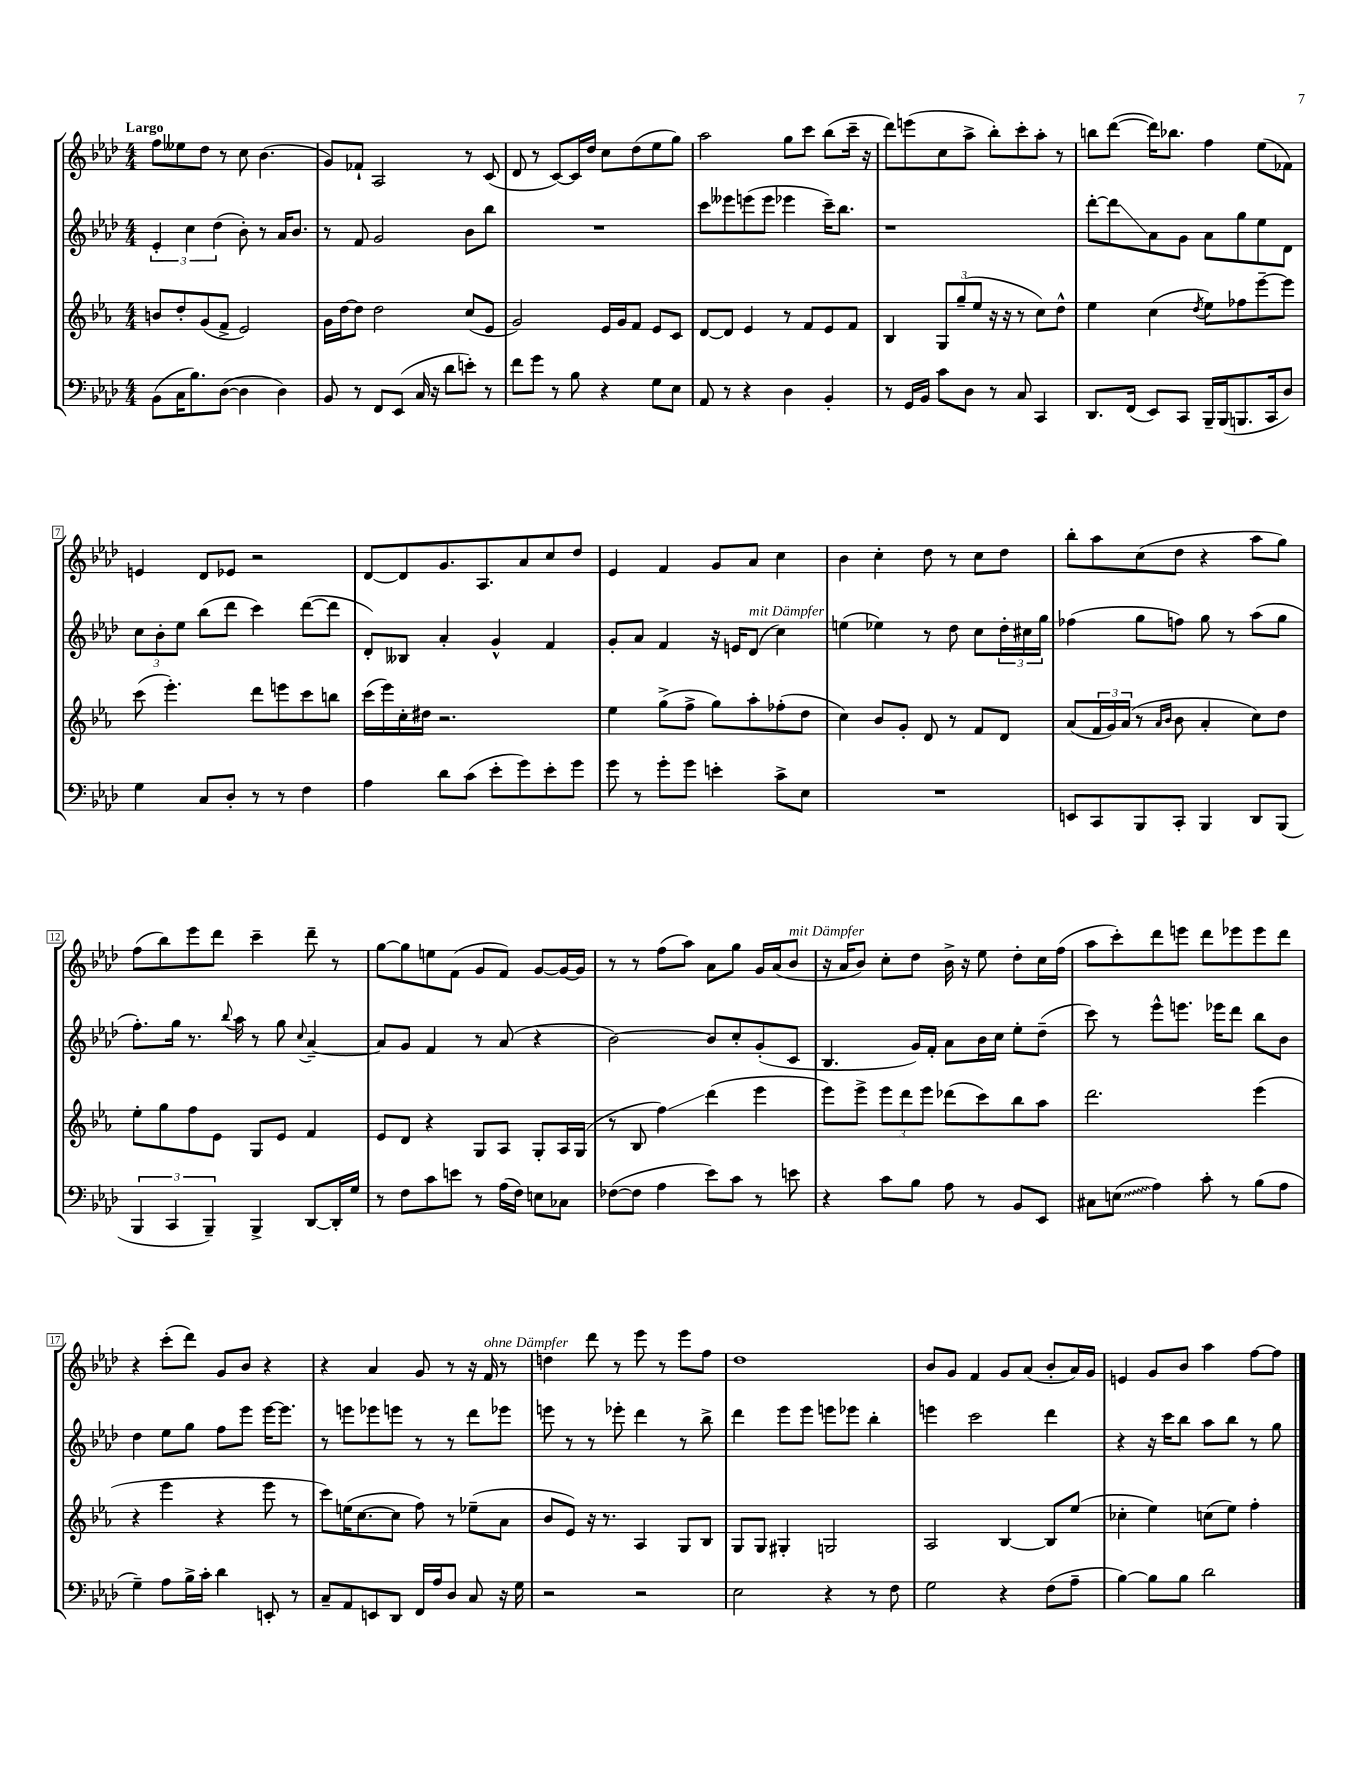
<<
\new StaffGroup <<
\new Staff = "s0" {
    \clef treble \key aes \major \numericTimeSignature \time 4/4 \tempo "Largo"
    f''8 eeses''8 des''8 r8 c''8 bes'4.( |
    g'8) fes'8-! aes2 r8 c'8( |
    des'8 r8 c'8~) c'16 des''16 c''8 des''8( ees''8 g''8) |
    aes''2 g''8 c'''8 bes''8( c'''16-- r16 |
    des'''8) e'''8( c''8 aes''8-> bes''8-.) c'''8-. aes''8-. r8 |
    b''8 des'''8~( des'''16) bes''8. f''4 ees''8( fes'8) |
    e'4 des'8 ees'8 r2 |
    des'8~ des'8 g'8. aes8. aes'8 c''8 des''8 |
    ees'4 f'4 g'8 aes'8 c''4 |
    bes'4 c''4-. des''8 r8 c''8 des''8 |
    bes''8-. aes''8 c''8( des''8 r4 aes''8 g''8) |
    f''8( bes''8) ees'''8 des'''8 c'''4-- des'''8-- r8 |
    g''8~ g''8 e''8 f'8( g'8 f'8) g'8~ g'16~ g'16 |
    r8 r8 f''8( aes''8) aes'8 g''8 g'16 aes'16( bes'8^\markup { \italic "mit Dämpfer" } |
    r16 aes'16 bes'8) c''8-. des''8 bes'16-> r16 ees''8 des''8-. c''16 f''16( |
    aes''8 c'''8-.) des'''8 e'''8 des'''8 ees'''8 ees'''8 des'''8 |
    r4 c'''8-.( des'''8) g'8 bes'8 r4 |
    r4 aes'4 g'8 r8 r16 f'16^\markup { \italic "ohne Dämpfer" } r8 |
    d''4 des'''8 r8 ees'''8 r8 ees'''8 f''8 |
    des''1 |
    bes'8 g'8 f'4 g'8 aes'8( bes'8-. aes'16) g'16 |
    e'4 g'8 bes'8 aes''4 f''8~ f''8 \bar "|." |
}
\new Staff = "s1" {
    \clef treble \key aes \major \numericTimeSignature \time 4/4
    \tuplet 3/2 { ees'4-. c''4 des''4( } bes'8-.) r8 aes'16 bes'8. |
    r8 f'8 g'2 bes'8 bes''8 |
    R1 |
    c'''8 eeses'''8 e'''8( e'''8 ees'''4 c'''16--) bes''8. |
    r1 |
    des'''8~-. des'''8\glissando aes'8 g'8 aes'8 g''8 ees''8 des'8 |
    \tuplet 3/2 { c''8 bes'8-. ees''8 } bes''8( des'''8 c'''4) des'''8~( des'''8 |
    des'8-.) beses8 aes'4-. g'4-^ f'4 |
    g'8-. aes'8 f'4 r16 e'16 des'8^\markup { \italic "mit Dämpfer" }( c''4) |
    e''4( ees''4) r8 des''8 c''8 \tuplet 3/2 { des''16-. cis''16 g''16 } |
    fes''4( g''8 f''8) g''8 r8 aes''8( g''8 |
    f''8.-.) g''16 r8. \appoggiatura { bes''8 } aes''16 r8 g''8 \appoggiatura { c''8 } aes'4~-- |
    aes'8 g'8 f'4 r8 aes'8( r4 |
    bes'2~) bes'8 c''8-. g'8-.( c'8 |
    bes4. g'16) f'16-. aes'8 bes'16 c''16 ees''8-. des''8--( |
    c'''8) r8 ees'''8-^ e'''8. ees'''16 des'''8 bes''8 bes'8 |
    des''4 ees''8 g''8 f''8 ees'''8 ees'''16~ ees'''8. |
    r8 e'''8 ees'''8 e'''8 r8 r8 des'''8 ees'''8 |
    e'''8 r8 r8 ees'''8-. des'''4 r8 bes''8-> |
    des'''4 ees'''8 ees'''8 e'''8 ees'''8 bes''4-. |
    e'''4 c'''2 des'''4 |
    r4 r16 c'''16 bes''8 aes''8 bes''8 r8 g''8 \bar "|." |
}
\new Staff = "s2" {
    \clef treble \key ees \major \numericTimeSignature \time 4/4
    b'8 d''8-. g'8( f'8-> ees'2) |
    g'16 d''16~ d''8 d''2 c''8( ees'8 |
    g'2) ees'16 g'16 f'8 ees'8 c'8 |
    d'8~ d'8 ees'4 r8 f'8 ees'8 f'8 |
    bes4 \tuplet 3/2 { g8 g''8--( ees''8 } r16 r16 r8 c''8) d''8-^ |
    ees''4 c''4( \acciaccatura { d''8 } ees''8) fes''8 ees'''8~-- ees'''8 |
    c'''8( ees'''4.-.) d'''8 e'''8 c'''8 b''8 |
    c'''16( ees'''16) c''16-. dis''16 r2. |
    ees''4 g''8->( f''8-> g''8) aes''8-. fes''8-.( d''8 |
    c''4) bes'8 g'8-. d'8 r8 f'8 d'8 |
    aes'8( \tuplet 3/2 { f'16 g'16) aes'16( } r8 \grace { aes'16 bes'16 } bes'8 aes'4-. c''8) d''8 |
    ees''8-. g''8 f''8 ees'8 g8 ees'8 f'4 |
    ees'8 d'8 r4 g8 aes8 g8-. aes16 g16( |
    r8 bes8 f''4\glissando) d'''4( ees'''4 |
    ees'''8) ees'''8-> \tuplet 3/2 { ees'''8 d'''8 ees'''8 } des'''8( c'''8) bes''8 aes''8 |
    d'''2. ees'''4( |
    r4 ees'''4 r4 ees'''8 r8 |
    c'''8) e''16( c''8.~ c''8 f''8) r8 ees''8--( aes'8 |
    bes'8 ees'8) r16 r8. aes4 g8 bes8 |
    g8 g8 gis4-. g2 |
    aes2 bes4~ bes8 ees''8( |
    ces''4-. ees''4) c''8( ees''8) f''4-. \bar "|." |
}
\new Staff = "s3" {
    \clef bass \key aes \major \numericTimeSignature \time 4/4
    bes,8( c16 bes8.) des8~( des4 des4) |
    bes,8 r8 f,8 ees,8( c16 r16 des'8 e'8-.) r8 |
    f'8 g'8 r8 bes8 r4 g8 ees8 |
    aes,8 r8 r4 des4 bes,4-. |
    r8 g,16 bes,16 c'8 des8 r8 c8 c,4 |
    des,8. f,16( ees,8) c,8 bes,,16-- bes,,16( b,,8. c,16 des8) |
    g4 c8 des8-. r8 r8 f4 |
    aes4 des'8 c'8( ees'8-. g'8) ees'8-. g'8 |
    g'8 r8 g'8-. g'8 e'4-. c'8-> ees8 |
    R1 |
    e,8 c,8 bes,,8 c,8-. bes,,4 des,8 bes,,8( |
    \tuplet 3/2 { bes,,4 c,4 bes,,4--) } bes,,4-> des,8~ des,16-. g16 |
    r8 f8 c'8 e'8 r8 aes16( f16) e8 ces8 |
    fes8~( fes8 aes4 ees'8) c'8 r8 e'8 |
    r4 c'8 bes8 aes8 r8 bes,8 ees,8 |
    cis8 \once \override Glissando.style = #'zigzag e8\glissando( aes4) c'8-. r8 bes8( aes8 |
    g4--) aes8 bes16-> c'16-. des'4 e,8-. r8 |
    c8-- aes,8 e,8 des,8 f,16 aes16 des8 c8 r16 g16 |
    r2 r2 |
    ees2 r4 r8 f8 |
    g2 r4 f8( aes8-- |
    bes4~) bes8 bes8 des'2 \bar "|." |
}
>>
>>
\layout { \context { \Score \override BarNumber.stencil = #(make-stencil-boxer 0.1 0.3 ly:text-interface::print) } }
